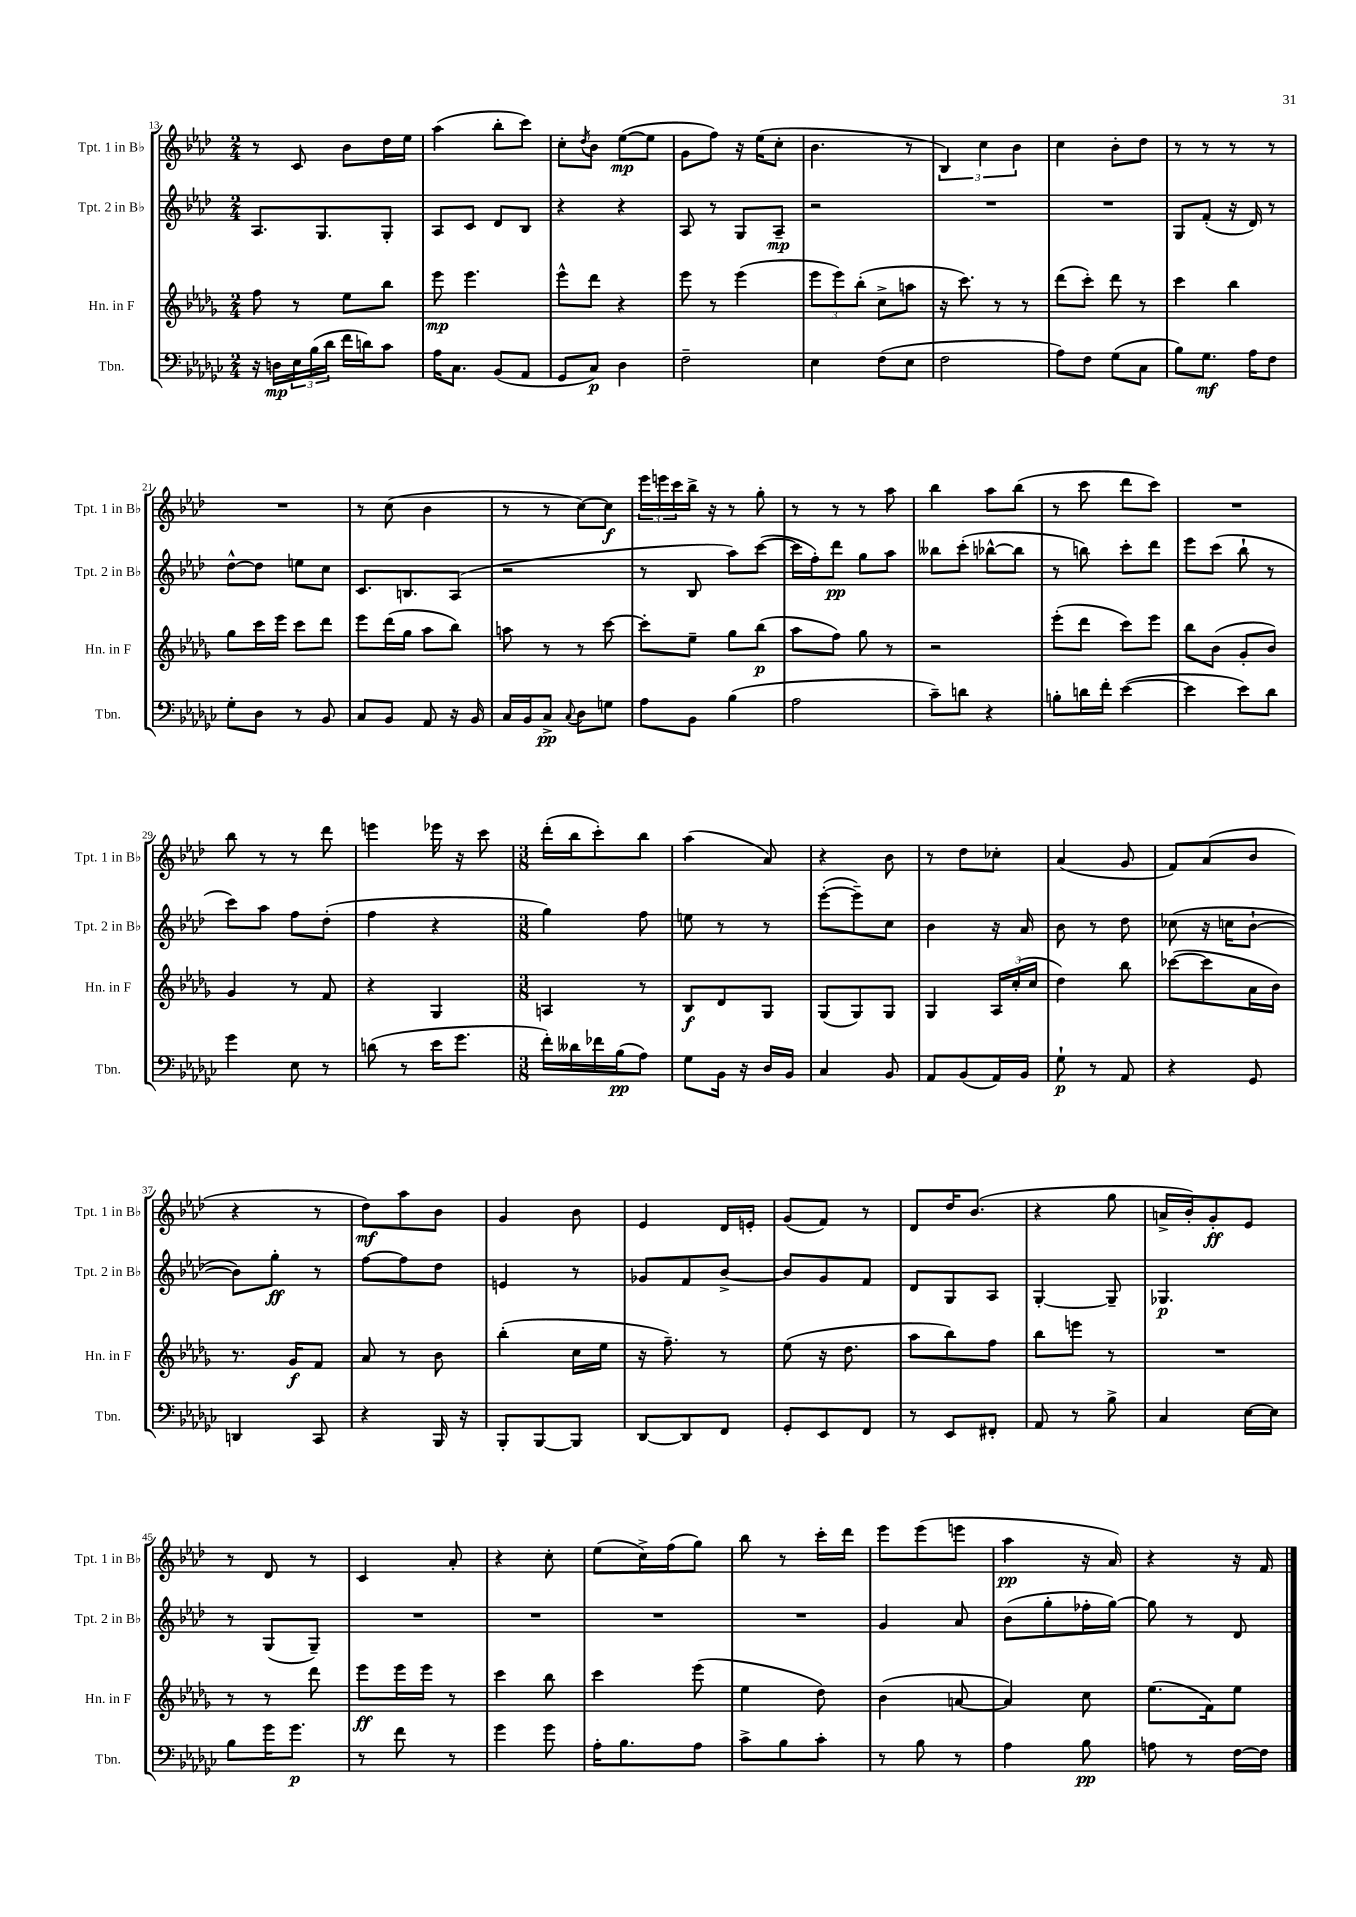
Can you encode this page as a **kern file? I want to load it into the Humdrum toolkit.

**kern	**kern	**kern	**kern
*staff4	*staff3	*staff2	*staff1
*clefF4	*clefG2	*clefG2	*clefG2
*k[b-e-a-d-g-c-]	*k[b-e-a-d-g-]	*k[b-e-a-d-]	*k[b-e-a-d-]
*M2/4	*M2/4	*M2/4	*M2/4
16r	8ff	8.A-	8r
16D	.	.	.
24E-	8r	.	8c
(24B-	.	.	.
.	.	8.G	.
24d-	.	.	.
16f	8ee-	.	8b-
16d)	.	.	.
8c-	8bb-	8G'	16dd-
.	.	.	16ee-
=	=	=	=
16A-	8eee-	8A-	(4aa-
8.C-	.	.	.
.	4.eee-	8c	.
(8BB-	.	8d-	8bb-'
8AA-	.	8B-	8ccc)
=	=	=	=
8GG-	8eee-^^	4r	8cc'
.	.	.	8qdd-
8C-)	8ddd-	.	8b-
4D-	4r	4r	([8ee-
.	.	.	8ee-]
=	=	=	=
2F~	8eee-	8A-	8g
.	8r	8r	8ff)
.	(4eee-	8G	16r
.	.	.	(16ee-
.	.	8A-~	8cc'
=	=	=	=
4E-	12eee-	2r	4.b-
.	12eee-)	.	.
.	(12bb-'	.	.
(8F	8cc^	.	.
8E-	8aa	.	8r
=	=	=	=
2F	16r	2r	6B-)
.	8.ccc)	.	.
.	.	.	6cc
.	8r	.	.
.	.	.	6b-
.	8r	.	.
=	=	=	=
8A-)	(8ddd-	2r	4cc
8F	8ccc')	.	.
(8G-	8ddd-	.	8b-'
8C-	8r	.	8dd-
=	=	=	=
8B-)	4ccc	8G	8r
8.G-	.	(8f'	8r
.	4bb-	16r	8r
16A-	.	16d-)	.
8F	.	8r	8r
=	=	=	=
8G-'	8gg-	[8dd-^^	2r
8D-	16ccc	8dd-]	.
.	16eee-	.	.
8r	8ccc	8ee	.
8BB-	8ddd-	8cc	.
=	=	=	=
8C-	8eee-	8.c	8r
8BB-	(16ddd-	.	(8cc
.	16gg-	8.B	.
8AA-	8aa-	.	4b-
16r	8bb-)	(8A-	.
16BB-	.	.	.
=	=	=	=
16C-	8aa	2r	8r
16BB-	.	.	.
8C-^	8r	.	8r
8qqC-	.	.	.
8D-	8r	.	[8cc)
8G	[8ccc	.	8cc]
=	=	=	=
8A-	8ccc']	8r	24eee-
.	.	.	24eee
.	.	.	24ccc
8BB-	8ee-~	8B-	16bb-^
.	.	.	16r
(4B-	8gg-	8aa-)	8r
.	(8bb-	([8ccc	8gg'
=	=	=	=
2A-	8aa-	16ccc]	8r
.	.	16ff')	.
.	8ff)	8ddd-	8r
.	8gg-	8gg	8r
.	8r	8aa-	8aa-
=	=	=	=
8c-~)	2r	8bb--	4bb-
8d	.	(8ccc'	.
4r	.	[8bb-^^	8aa-
.	.	8bb-]	(8bb-
=	=	=	=
8B'	(8eee-'	8r	8r
16d	8ddd-	8bb)	8ccc
16f'	.	.	.
([4e-	8ccc)	8ccc'	8ddd-
.	8eee-	8ddd-	8ccc)
=	=	=	=
4e-]	8bb-	8eee-	2r
.	(8b-	(8ccc	.
8e-)	8g-'	8bb-`	.
8d-	8b-)	8r	.
=	=	=	=
4g-	4g-	8ccc)	8bb-
.	.	8aa-	8r
8E-	8r	8ff	8r
8r	8f	(8dd-'	8ddd-
=	=	=	=
(8d	4r	4ff	4eee
8r	.	.	.
16e-	4G-	4r	16eee-
8.g-	.	.	16r
.	.	.	8ccc
=	=	=	=
*M3/8	*M3/8	*M3/8	*M3/8
16f')	4A	4gg)	(16ddd-'
16d--	.	.	16bb-
16f-	.	.	8ccc')
(16B-	.	.	.
8A-)	8r	8ff	8bb-
=	=	=	=
8G-	8B-	8ee	(4aa-
16BB-	8d-	8r	.
16r	.	.	.
16D-	8G-	8r	8a-)
16BB-	.	.	.
=	=	=	=
4C-	(8G-	([8eee-'	4r
.	8G-)	8eee-~])	.
8BB-	8G-	8cc	8b-
=	=	=	=
8AA-	4G-	4b-	8r
(8BB-	.	.	8dd-
16AA-)	24A-	16r	8cc-'
.	(24cc'	.	.
16BB-	.	16a-	.
.	24cc	.	.
=	=	=	=
8G-`	4dd-)	8b-	(4a-
8r	.	8r	.
8AA-	8bb-	8dd-	8g
=	=	=	=
4r	([8ccc-	(8cc-	8f)
.	8ccc-]	16r	(8a-
.	.	16cc	.
8GG-	16a-	[8b-`	8b-
.	16b-)	.	.
=	=	=	=
4DD	8.r	8b-])	4r
.	.	8gg'	.
.	16g-	.	.
8CC-	8f	8r	8r
=	=	=	=
4r	8a-	[8ff	8dd-)
.	8r	8ff]	8aa-
16BBB-	8b-	8dd-	8b-
16r	.	.	.
=	=	=	=
8BBB-'	(4bb-'	4e	4g
[8BBB-	.	.	.
8BBB-]	16cc	8r	8b-
.	16ee-	.	.
=	=	=	=
[8DD-	16r	8g-	4e-
.	8.ff~)	.	.
8DD-]	.	8f	.
8FF	8r	[8b-^	16d-
.	.	.	16e'
=	=	=	=
8GG-'	(8ee-	8b-]	(8g
8EE-	16r	8g	8f)
.	8.dd-	.	.
8FF	.	8f	8r
=	=	=	=
8r	8aa-	8d-	8d-
8EE-	8bb-)	8G	16dd-
.	.	.	(8.b-
8FF#'	8ff	8A-	.
=	=	=	=
8AA-	8bb-	[4G'	4r
8r	8eee	.	.
8B-^	8r	8G~]	8gg
=	=	=	=
4C-	4.r	4.G-	16a^
.	.	.	16b-')
.	.	.	8g'
[16E-	.	.	8e-
16E-]	.	.	.
=	=	=	=
8B-	8r	8r	8r
16g-	8r	(8G	8d-
8.g-	.	.	.
.	8ddd-	8G~)	8r
=	=	=	=
8r	8eee-	4.r	4c
8f	16eee-	.	.
.	16eee-	.	.
8r	8r	.	8a-'
=	=	=	=
4g-	4ccc	4.r	4r
8g-	8bb-	.	8cc'
=	=	=	=
16A-'	4ccc	4.r	(8ee-
8.B-	.	.	.
.	.	.	16cc^)
.	.	.	(16ff
8A-	(8eee-	.	8gg)
=	=	=	=
8c-^	4ee-	4.r	8bb-
8B-	.	.	8r
8c-'	8dd-)	.	16ccc'
.	.	.	16ddd-
=	=	=	=
8r	(4b-	4g	8eee-
8B-	.	.	(8eee-
8r	[8a	8a-	8eee
=	=	=	=
4A-	4a])	(8b-	4aa-
.	.	8gg'	.
8B-	8cc	16ff-'	16r
.	.	[16gg)	16a-)
=	=	=	=
8A	(8.ee-	8gg]	4r
8r	.	8r	.
.	16f)	.	.
[16F	8ee-	8d-	16r
16F]	.	.	16f
==	==	==	==
*-	*-	*-	*-
